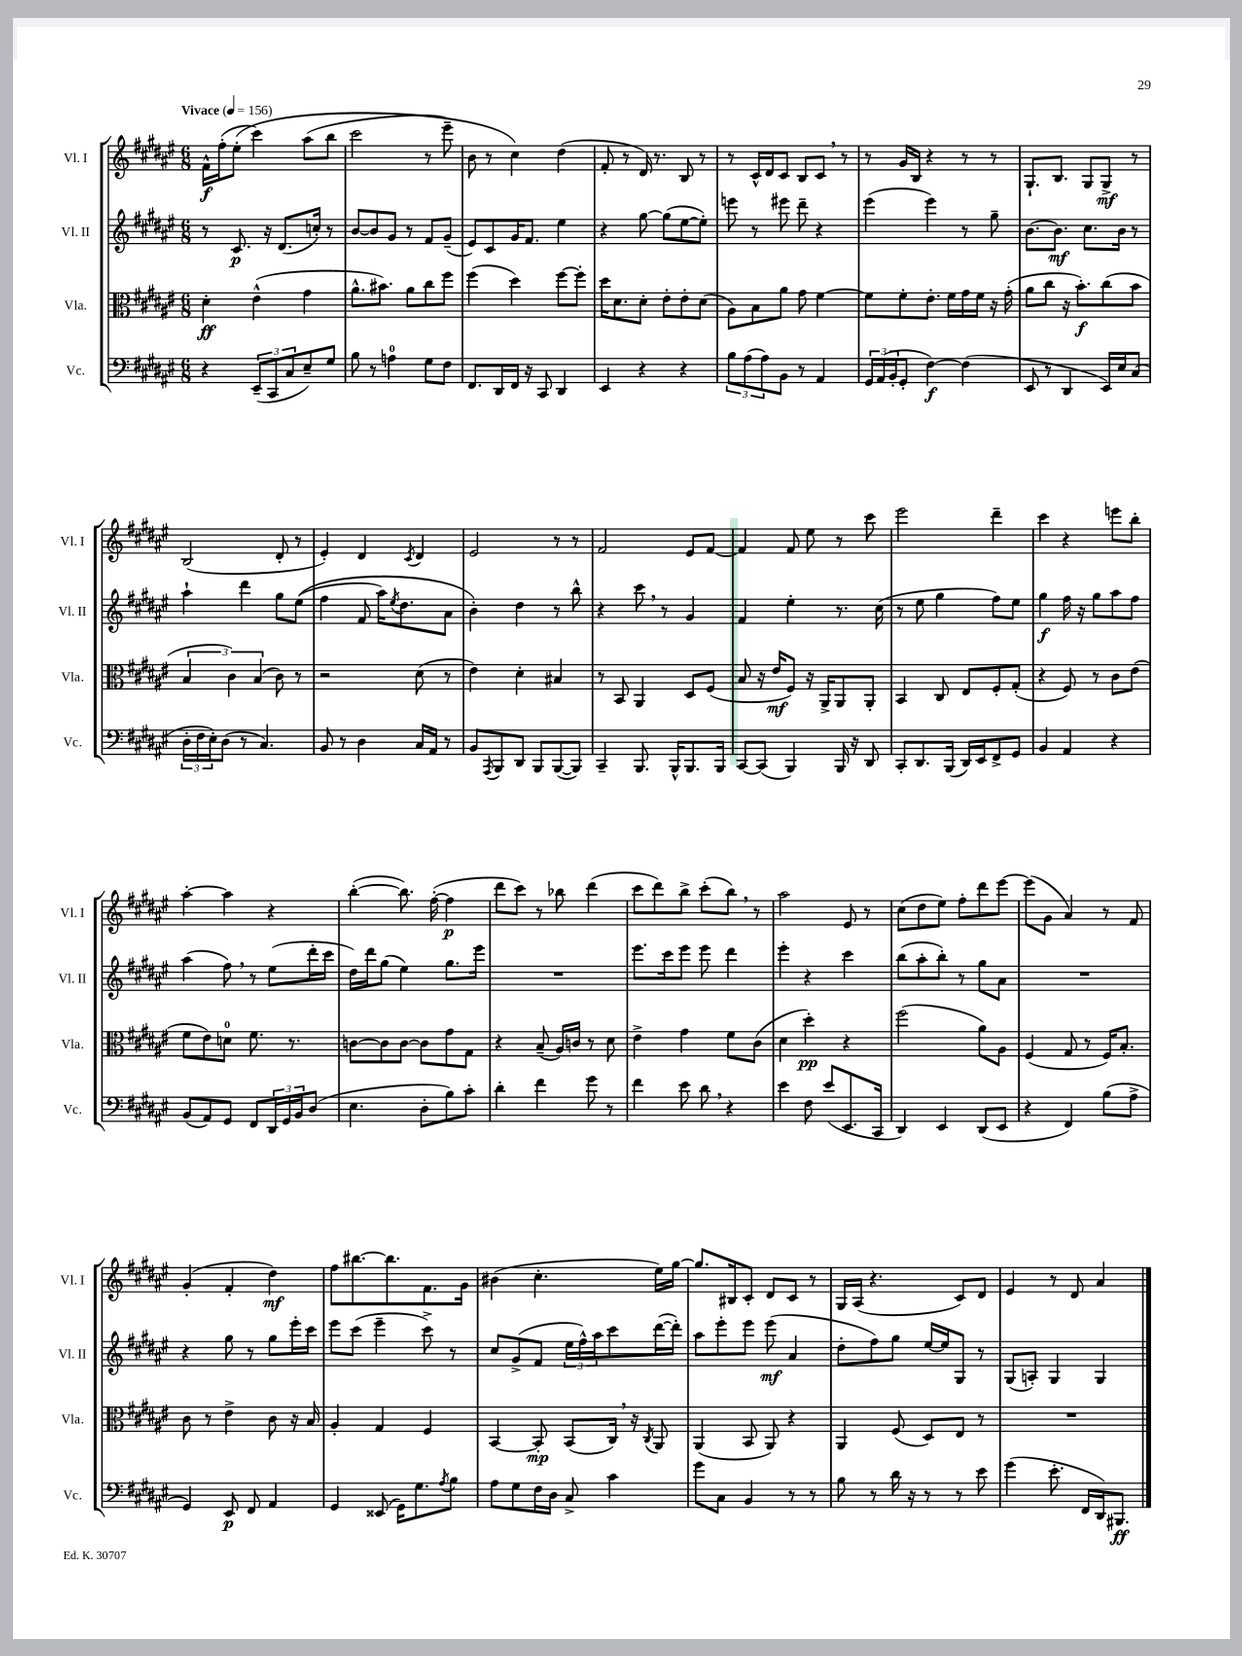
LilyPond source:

<<
\new StaffGroup <<
\new Staff = "s0" \with { instrumentName = "Vl. I" shortInstrumentName = "Vl. I" } {
    \clef treble \key fis \major \numericTimeSignature \time 6/8 \tempo "Vivace" 4 = 156
    fis'16-^\f fis''16-.( eis''8-.\( cis'''4) ais''8( b''8 |
    cis'''2 r8 eis'''8--) |
    b'8 r8 cis''4\) dis''4( |
    fis'8-. r8 dis'16) r8. b8 r8 |
    r8 cis'16-^ dis'16 cis'8 b8 cis'8 \breathe r8 |
    r8 gis'16 b16 r4 r8 r8 |
    gis8.-! b8. gis8 gis8->\mf r8 |
    b2( dis'8-. r8 |
    eis'4-.) dis'4 \acciaccatura { cis'8 } dis'4 |
    eis'2 r8 r8 |
    fis'2 eis'8 fis'8~ |
    fis'4 fis'8 eis''8 r8 cis'''8 |
    eis'''2 dis'''4-- |
    cis'''4 r4 e'''8 b''8-. |
    ais''4~-. ais''4 r4 |
    b''4~-.( b''8.) fis''16~-.( fis''4\p |
    dis'''8 cis'''8) r8 bes''8 dis'''4( |
    cis'''8 dis'''8) b''8-> cis'''8-.( b''8) \breathe r8 |
    ais''2 eis'8 r8 |
    cis''8( dis''8 eis''8) fis''8-. dis'''8 eis'''8~ |
    eis'''8( gis'8 ais'4) r8 fis'8 |
    gis'4-.( fis'4-. dis''4\mf) |
    fis''8 bis''8.~ bis''8. fis'8. gis'16 |
    bis'4( cis''4.-. eis''16) gis''16~ |
    gis''8. bis16 cis'8-. dis'8 cis'8 r8 |
    gis16 ais16( r4. cis'8) dis'8 |
    eis'4 r8 dis'8 ais'4 \bar "|." |
}
\new Staff = "s1" \with { instrumentName = "Vl. II" shortInstrumentName = "Vl. II" } {
    \clef treble \key fis \major \numericTimeSignature \time 6/8
    r8 cis'8.\p r16 dis'8.( c''16-.) r8 |
    b'8~ b'8 gis'8 r8 fis'8 gis'8--( |
    eis'8) cis'8 gis'16 fis'8. eis''4 |
    r4 gis''8~ gis''8( eis''8~ eis''8-.) |
    e'''8 r8 eis'''8 dis'''8-- r4 |
    eis'''4( eis'''4) r8 gis''8-- |
    b'8.~ b'8.\mf cis''8. b'16 r8 |
    ais''4-! dis'''4 gis''8 eis''8(\( |
    fis''4 fis'8 ais''16) \acciaccatura { eis''8 } dis''8. ais'8 |
    b'4-.\) dis''4 r8 b''8-^ |
    r4 cis'''8 \breathe r8 gis'4 |
    fis'4 eis''4-. r8. cis''16( |
    r8 eis''8 gis''4 fis''8) eis''8 |
    gis''4\f fis''16 r16 gis''8 ais''8 fis''8 |
    ais''4( fis''8) \breathe r8 eis''8( dis'''16-. cis'''16 |
    dis''16) dis'''16 gis''8( eis''4) gis''8. eis'''16 |
    R2. |
    eis'''8. cis'''16 eis'''8 eis'''8 dis'''4 |
    eis'''4-. r4 cis'''4 |
    b''8( ais''8-. b''8-.) r8 gis''8 ais'8 |
    R2. |
    r4 gis''8 r8 gis''8 eis'''16-. cis'''16 |
    eis'''8 cis'''8( eis'''4-- cis'''8->) r8 |
    cis''8 gis'8->( fis'8 \tuplet 3/2 { eis''16 fis''16-^) ais''16 } cis'''8 dis'''16~( dis'''16-.) |
    ais''8 eis'''8-. eis'''8 eis'''8\mf( ais'4 |
    dis''8-. fis''8) gis''8 eis''16~ eis''16 gis8 r8 |
    gis8( a8-.) gis4 gis4 \bar "|." |
}
\new Staff = "s2" \with { instrumentName = "Vla." shortInstrumentName = "Vla." } {
    \clef alto \key fis \major \numericTimeSignature \time 6/8
    dis'4-.\ff eis'4-^( gis'4 |
    ais'8.-^ bis'8.) ais'8 cis''8 fis''8 |
    fis''4( dis''4) fis''8~ fis''8-. |
    dis''16 dis'8. dis'8-. eis'8-. eis'8-. dis'8( |
    ais8) b8 ais'8 gis'8 fis'4~ |
    fis'8 fis'8-. eis'8.-. fis'16 gis'16 fis'16 r16 gis'16-.( |
    ais'8 cis''8 r16 b'8.-.\f) cis''8( b'8 |
    \tuplet 3/2 { b4 cis'4) b4( } cis'8) r8 |
    r2 dis'8( r8 |
    eis'4) dis'4-. bis4 |
    r8 b,8 ais,4 dis8 fis8( |
    b8 r16 eis'16\mf fis8) r16 ais,16-> ais,8 ais,8-. |
    b,4 cis8 eis8 fis8-. gis8-.( |
    r4 fis8) r8 cis'8 eis'8( |
    fis'8 eis'8) d'8-0 fis'8. r8. |
    c'8~ c'8 c'8~ c'8 gis'8 gis8 |
    r4 b8--( ais16) c'16 r8 dis'8 |
    eis'4-> gis'4 fis'8 cis'8( |
    dis'4 dis''4-.\pp) r4 |
    fis''2( ais'8) ais8 |
    fis4( gis8 r8 fis16) b8.-. |
    cis'8 r8 eis'4-> cis'8 r16 b16 |
    ais4-. gis4 fis4 |
    b,4~ b,8-.\mp b,8( cis16) \breathe r16 \acciaccatura { cis8 } ais,8 |
    ais,4( b,8 ais,8) r4 |
    ais,4 fis8( dis8) eis8 r8 |
    R2. \bar "|." |
}
\new Staff = "s3" \with { instrumentName = "Vc." shortInstrumentName = "Vc." } {
    \clef bass \key fis \major \numericTimeSignature \time 6/8
    r4 \tuplet 3/2 { eis,8--( cis,8 cis8 } eis8--) gis8 |
    b8 r8 a4-0 gis8 fis8 |
    fis,8. dis,16 fis,16 r16 cis,8 dis,4 |
    eis,4 r4 r4 |
    \tuplet 3/2 { b8 ais8( ais8) } b,8 r8 ais,4 |
    \tuplet 3/2 { gis,16 ais,16( b,16-. } gis,8-. fis4~\f) fis4( |
    eis,8 r8 dis,4 eis,16) eis16 cis8( |
    \tuplet 3/2 { dis16-. fis16 eis16-.) } dis8( r8 cis4.) |
    b,8 r8 dis4 cis16 ais,16 r8 |
    b,8 \acciaccatura { ais,,8 } b,,8 dis,8 b,,8 b,,8~( b,,8) |
    cis,4-- b,,8. b,,16-^ b,,8. b,,16 |
    cis,8~ cis,8( b,,4) b,,16 r16 dis,8 |
    cis,8-. dis,8. b,,16( dis,16) eis,16 fis,8-> gis,8 |
    b,4 ais,4 r4 |
    b,8( ais,8) gis,8 fis,8 \tuplet 3/2 { dis,16 gis,16 b,16 } dis8( |
    eis4. dis8-. b8) cis'8-. |
    dis'4-. fis'4 gis'8 r8 |
    fis'4 eis'8 dis'8 \breathe r4 |
    eis'4 fis8 eis'8( eis,8. cis,16 |
    dis,4) eis,4 dis,8( eis,8 |
    r4 fis,4) b8( ais8-> |
    gis,4) eis,8\p fis,8 ais,4 |
    gis,4 eisis,8( gis,16) gis8. \acciaccatura { ais8 } b8 |
    ais8 gis8 fis16 dis16 cis8-> cis'4 |
    gis'8 cis8 b,4 r8 r8 |
    b8 r8 dis'16 r16 r8 r8 eis'8 |
    gis'4( eis'8.-. fis,16 dis,16) bis,,8.\ff \bar "|." |
}
>>
>>
\layout { \context { \Score \remove "Bar_number_engraver" } }
